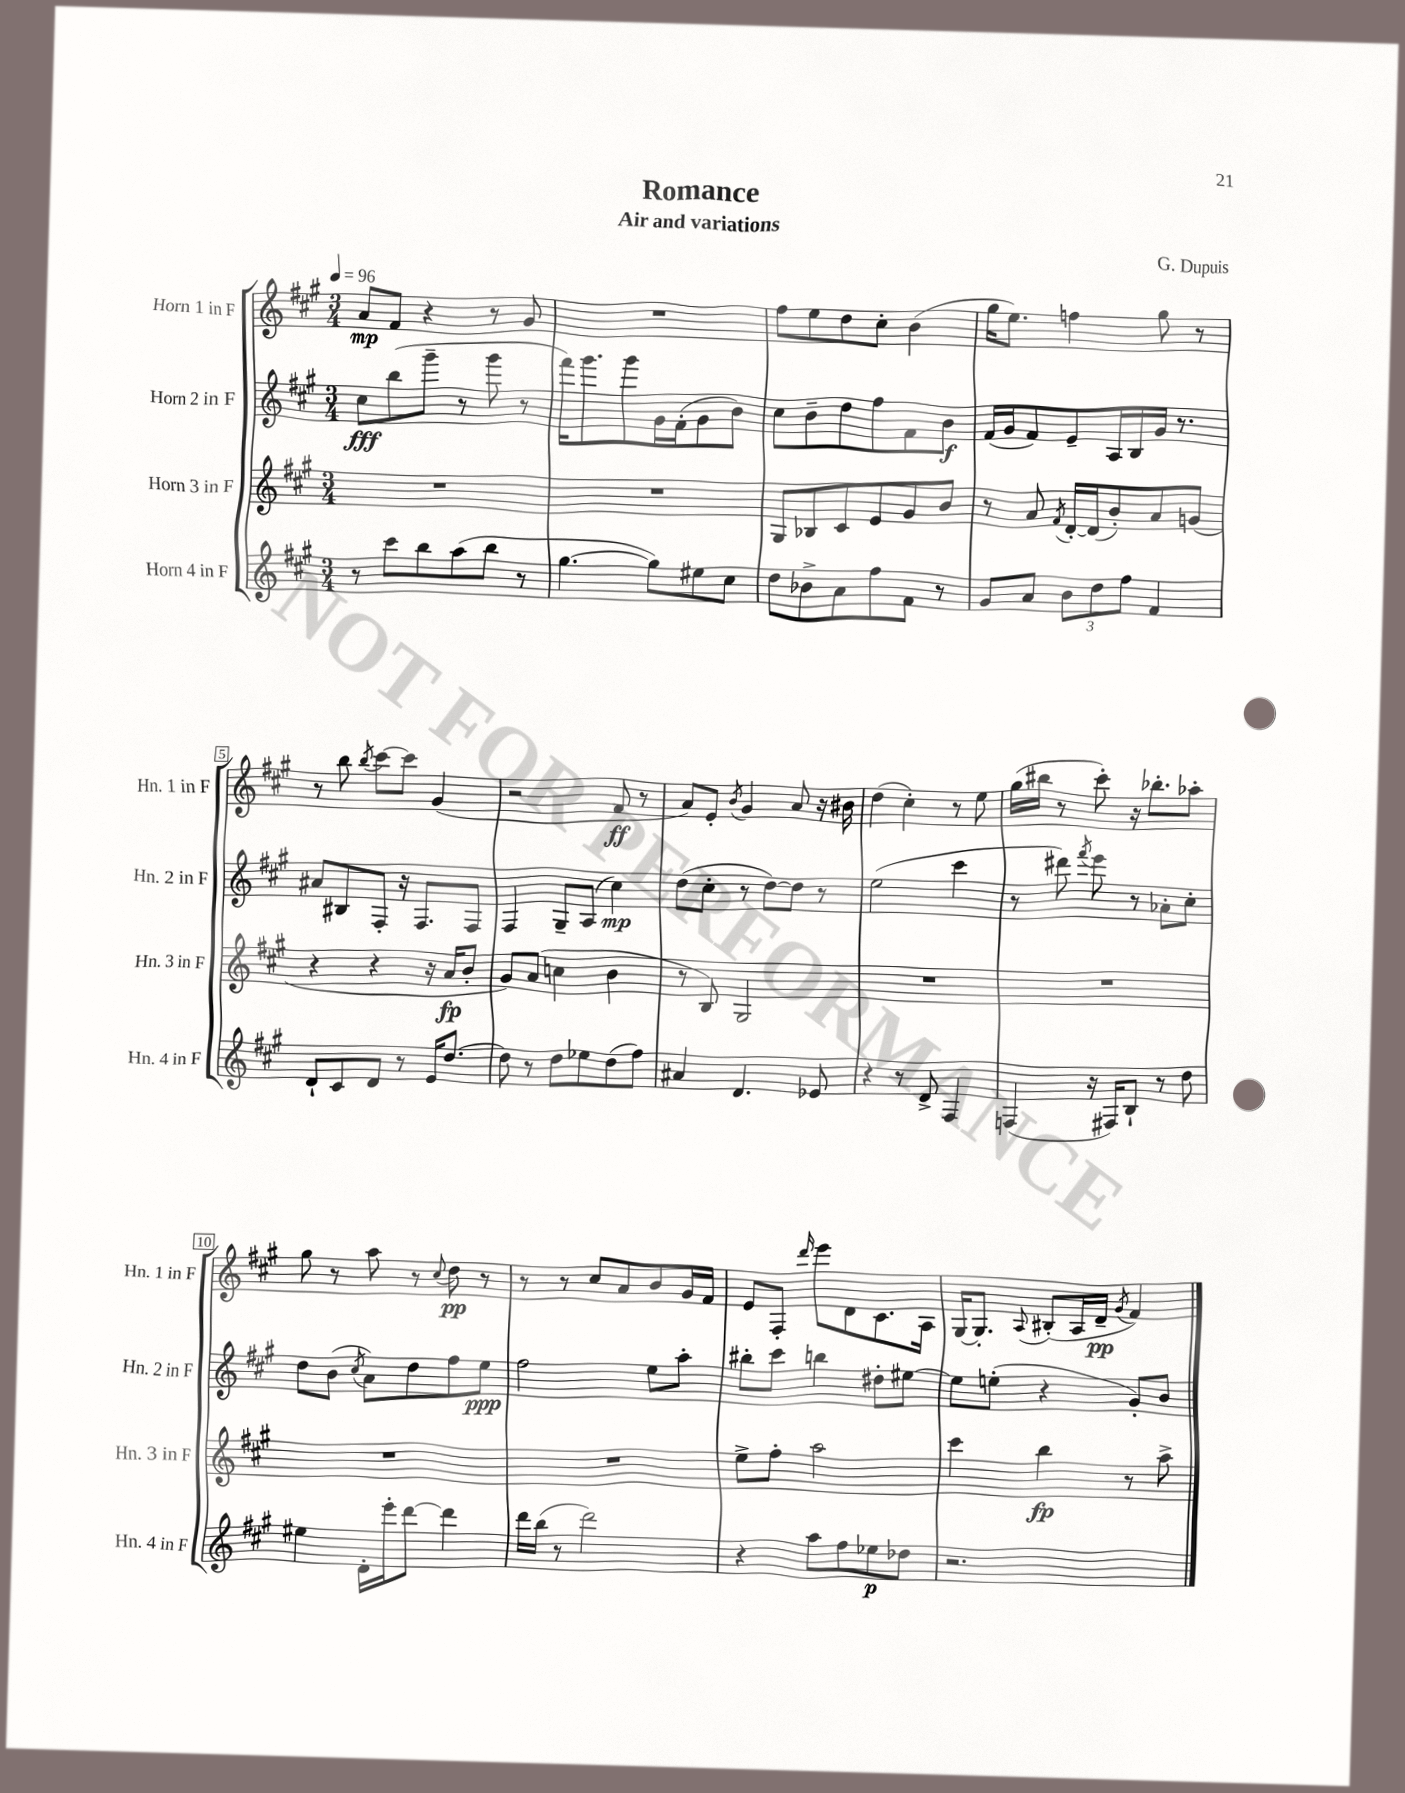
\header { title = "Romance" composer = "G. Dupuis" subtitle = "Air and variations" }
<<
\new StaffGroup <<
\new Staff = "s0" \with { instrumentName = "Horn 1 in F" shortInstrumentName = "Hn. 1 in F" } {
    \clef treble \key a \major \numericTimeSignature \time 3/4 \tempo 4 = 96
    \autoBeamOff a'8[\mp fis'8] r4 r8 gis'8 |
    R2. |
    fis''8[ e''8 d''8 cis''8]-. b'4( |
    gis''16[ e''8.]) f''4 gis''8 r8 |
    r8 b''8 \acciaccatura { b''8 } cis'''8[~ cis'''8] gis'4( |
    r2 fis'8\ff r8 |
    a'8[) e'8]-. \acciaccatura { b'8 } gis'4 a'8 r16 bis'16 |
    d''4( cis''4-.) r8 e''8 |
    gis''16[( bis''16] r8 cis'''8-.) r16 bes''8.[-. aes''8]-. |
    gis''8 r8 a''8 r8 \appoggiatura { cis''8 } d''8\pp r8 |
    r8 r8 cis''8[ a'8 b'8 gis'16 fis'16] |
    e'8[ fis8]-. \grace { d'''16 } e'''8[ d'8 cis'8. a16] |
    gis16[~ gis8.]-. \appoggiatura { a8 } bis8[-.( a16 d'16]--\pp \acciaccatura { gis'8 } fis'4) \bar "|." |
}
\new Staff = "s1" \with { instrumentName = "Horn 2 in F" shortInstrumentName = "Hn. 2 in F" } {
    \clef treble \key a \major \numericTimeSignature \time 3/4
    \autoBeamOff cis''8[\fff b''8( gis'''8]-- r8 gis'''8 r8 |
    fis'''16[) gis'''8. gis'''8 gis'16 fis'16-.( gis'8 b'8]) |
    cis''8[ b'8-- d''8 fis''8 fis'8 b'8]\f |
    fis'16[( gis'16 fis'8) e'8-- a16 b16 gis'16] r8. |
    ais'8[ bis8 fis8]-. r16 fis8.[ fis8] |
    fis4 gis8[-- a8]( cis''4\mp) |
    d''8[( cis''8]-. r8 d''8[~) d''8] r8 |
    e''2( cis'''4 |
    r8 dis'''8) \acciaccatura { fis'''8 } e'''8 r8 aes'8[-. cis''8]-. |
    d''8[ b'8]( \acciaccatura { cis''8 } a'8[) d''8 fis''8 e''8]\ppp |
    fis''2 e''8[ a''8]-. |
    bis''8[-. cis'''8] b''4 dis''8[-. eis''8]~ |
    eis''8[ e''8]-.( r4 gis'8[-.) b'8] \bar "|." |
}
\new Staff = "s2" \with { instrumentName = "Horn 3 in F" shortInstrumentName = "Hn. 3 in F" } {
    \clef treble \key a \major \numericTimeSignature \time 3/4
    \autoBeamOff R2. |
    R2. |
    gis8[ bes8 cis'8 e'8 gis'8 b'8] |
    r8 a'8 \acciaccatura { fis'8 } d'16[~-. d'16( b'8-.) a'8 g'8]( |
    r4 r4 r16 a'16[\fp b'8]-. |
    gis'8[) a'8]( c''4 b'4 |
    r8 b8) gis2 |
    R2. |
    R2. |
    R2. |
    R2. |
    e''8[-> fis''8]-. a''2 |
    cis'''4 b''4\fp r8 a''8-> \bar "|." |
}
\new Staff = "s3" \with { instrumentName = "Horn 4 in F" shortInstrumentName = "Hn. 4 in F" } {
    \clef treble \key a \major \numericTimeSignature \time 3/4
    \autoBeamOff r8 cis'''8[ b''8 a''8( b''8] r8 |
    gis''4.~ gis''8[) eis''8 cis''8] |
    d''8[ bes'8-> a'8 fis''8 fis'8] r8 |
    gis'8[ a'8] \tuplet 3/2 { b'8[ d''8 fis''8] } fis'4 |
    d'8[-! cis'8 d'8] r8 e'16[ d''8.]~ |
    d''8 r8 d''8[ ees''8 d''8( fis''8]) |
    ais'4 d'4. ees'8 |
    r4 r8 d'8-> fis4 |
    f4( r16 fis16[) b8]-! r8 d''8 |
    eis''4 d'16[-. e'''16-. d'''8]~ d'''4 |
    d'''16[ b''16]( r8 d'''2) |
    r4 a''8[ fis''8 ees''8\p des''8] |
    r2. \bar "|." |
}
>>
>>
\layout { \context { \Score \override BarNumber.stencil = #(make-stencil-boxer 0.1 0.3 ly:text-interface::print) } }
